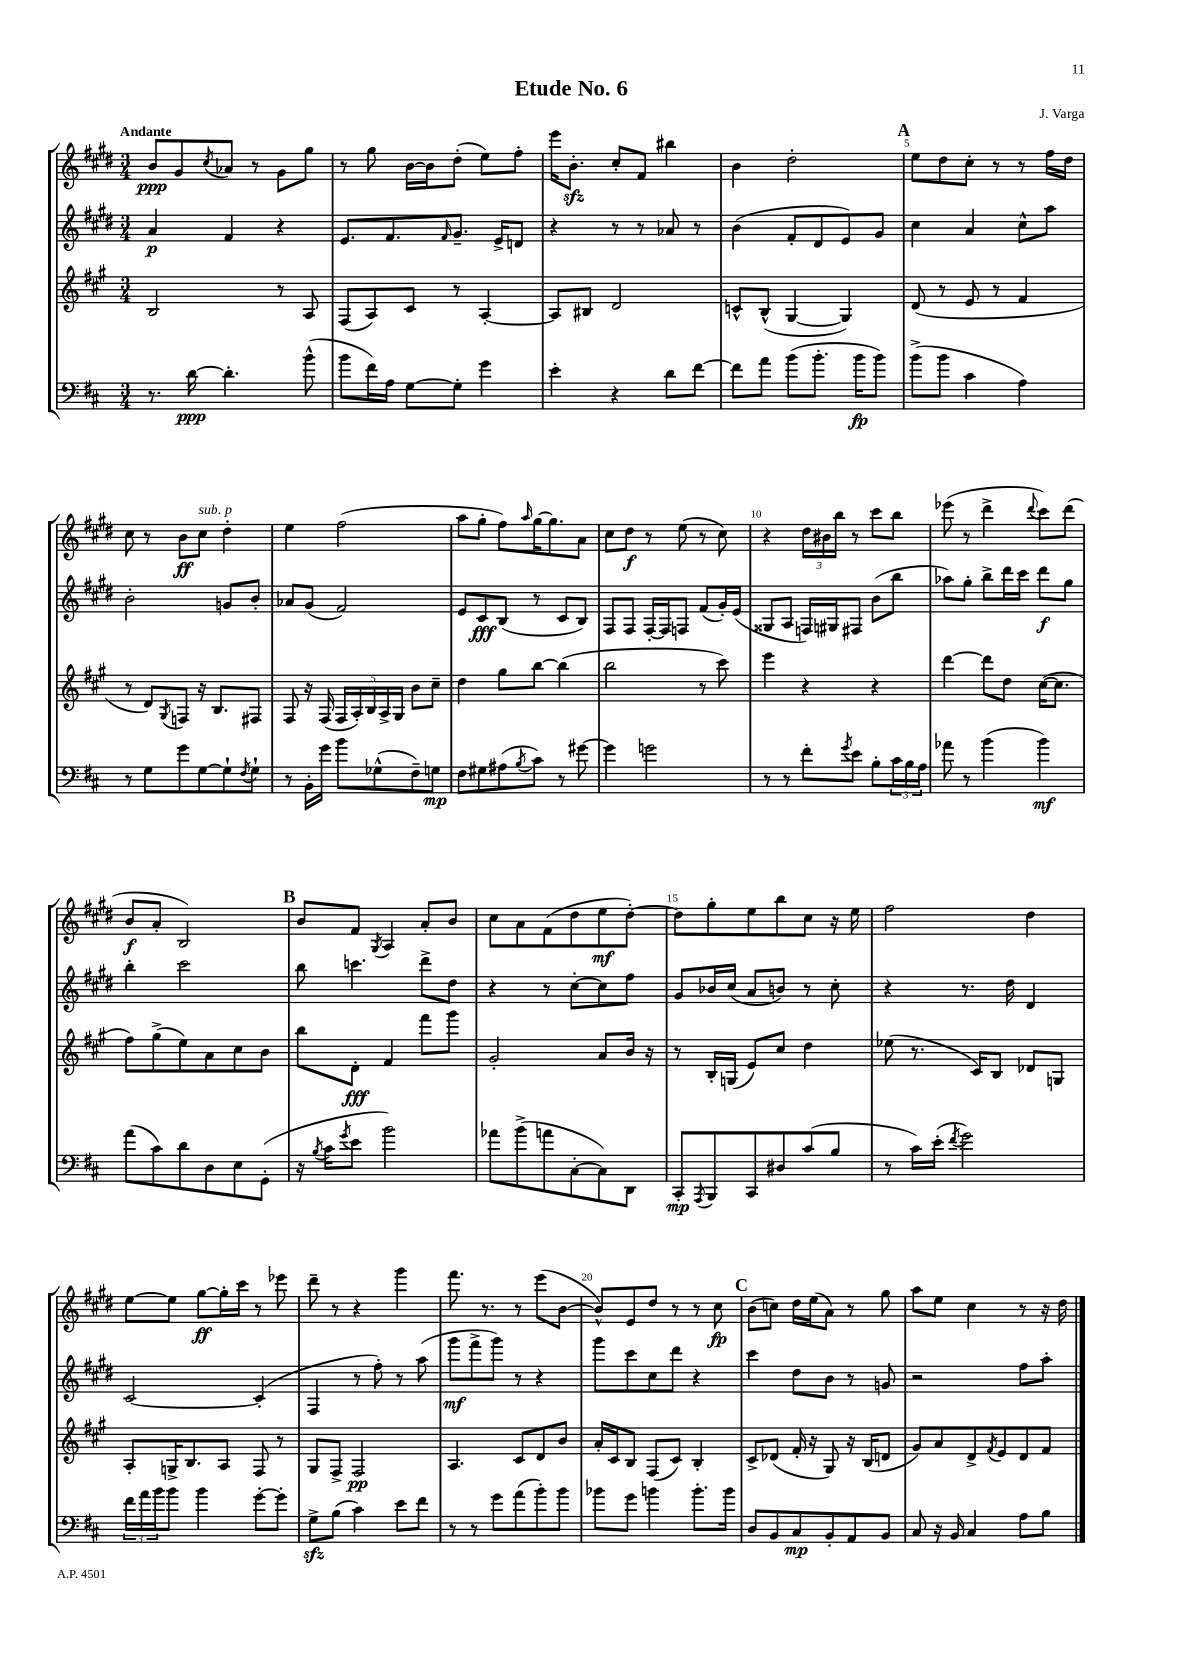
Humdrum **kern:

**kern	**kern	**kern	**kern
*staff4	*staff3	*staff2	*staff1
*clefF4	*clefG2	*clefG2	*clefG2
*k[f#c#]	*k[f#c#g#]	*k[f#c#g#d#]	*k[f#c#g#d#]
*M3/4	*M3/4	*M3/4	*M3/4
8.r	2B	4a	8b
.	.	.	8g#
[16d	.	.	.
.	.	.	8qcc#
4.d']	.	4f#	8a-
.	.	.	8r
.	8r	4r	8g#
(8b^^	8A	.	8gg#
=	=	=	=
8b	(8F#	8.e	8r
16f#)	8A)	.	8gg#
16A	.	8.f#	.
[8G	8c#	.	[16b
.	.	.	16b]
.	.	16qqf#	.
8G']	8r	8.g#~	(8dd#'
4g	[4A'	.	8ee)
.	.	16e^	.
.	.	8d	8ff#'
=	=	=	=
4e'	8A]	4r	16eee
.	.	.	8.b'
.	8B#	.	.
4r	2d	8r	8cc#'
.	.	8r	8f#
8d	.	8a-	4bb#
[8f#	.	8r	.
=	=	=	=
8f#]	8c^^	(4b	4b
8a	(8B^^	.	.
(8b	[4G#	8f#'	2dd#'
8.b'	.	8d#	.
.	4G#])	8e)	.
16b	.	.	.
8b)	.	8g#	.
=	=	=	=
(8b^	(8d	4cc#	8ee
8b	8r	.	8dd#
4c#	8e	4a	8cc#'
.	8r	.	8r
4A)	4f#	8cc#^^	8r
.	.	8aa	16ff#
.	.	.	16dd#
=	=	=	=
8r	8r	2b'	8cc#
8G	8d)	.	8r
.	8qG#	.	.
8g	8F	.	8b
[8G	16r	.	8cc#
.	8.B	.	.
8G`]	.	8g	4dd#'
8qF#	.	.	.
8G`	8F#	8b'	.
=	=	=	=
8r	8F#	8a-	4ee
16BB'	16r	(8g#	.
16g	(16F#	.	.
8b	20F#	2f#)	(2ff#
.	20A')	.	.
.	20B	.	.
(8G-^^	.	.	.
.	20A^	.	.
.	20G#	.	.
8F#~)	8b	.	.
8G	8cc#~	.	.
=	=	=	=
8F#	4dd	8e	8aa
8G#	.	8c#	8gg#'
(8A#	8gg#	(8B	8ff#)
8qB	.	.	16qqaa
8c#)	[8bb	8r	[16gg#
.	.	.	8.gg#]
8r	(4bb]	8c#	.
[8g#	.	8B)	8a
=	=	=	=
4g#]	2bb	8F#	8cc#
.	.	8F#	8dd#
2g	.	[16F#'	8r
.	.	16F#]	.
.	.	8F	(8ee
.	8r	(8f#	8r
.	8ccc#)	16g#')	8cc#)
.	.	(16e	.
=	=	=	=
8r	4eee	8G##	4r
8r	.	8A	.
8f#'	4r	16F)	24dd#
.	.	.	24b#
.	.	16G#	.
.	.	.	24bb
8qg	.	.	.
8e	.	8F#	8r
8B'	4r	(8b	8ccc#
24c#	.	8bb	8bb
24B	.	.	.
24A	.	.	.
=	=	=	=
8a-	[4ddd	8aa-)	(8eee-
8r	.	8gg#'	8r
(4b	8ddd]	8bb^	4ddd#^
.	8dd	16ddd#	.
.	.	16ccc#	.
.	.	.	8qqddd#
4b)	([16cc#	8ddd#	8ccc#)
.	8.cc#]	.	.
.	.	8gg#	(8ddd#
=	=	=	=
(8a	8ff#)	4bb'	8b
8c#)	(8gg#^	.	8a'
8d	8ee)	2ccc#	2B)
8D	8a	.	.
8E	8cc#	.	.
(8GG'	8b	.	.
=	=	=	=
16r	8bb	8bb	8b
8qB	.	.	.
16c#	.	.	.
8qg	.	.	.
8e	8d'	4.ccc	8f#
.	.	.	8qG#
2b)	4f#	.	4A
.	8fff#	8ddd#^	8a'
.	8ggg#	8dd#	8b
=	=	=	=
8a-	2g#'	4r	8cc#
(8b^	.	.	8a
8a	.	8r	(8f#
[8C#'	.	[8cc#'	8dd#
8C#])	8a	8cc#]	8ee
8DD	16b	8ff#	[8dd#')
.	16r	.	.
=	=	=	=
8CC#'	8r	8g#	8dd#]
8qAAA	.	.	.
8BBB	16B'	16b-	8gg#'
.	(16G	(16cc#	.
8CC#	8e)	8a	8ee
8D#	8cc#	8b)	8bb
(8c#	4dd	8r	8cc#
8B	.	8cc#'	16r
.	.	.	16ee
=	=	=	=
8r	(8ee-	4r	2ff#
16c#)	8.r	.	.
(16e'	.	.	.
8qf#	.	.	.
2g)	.	8.r	.
.	16c#)	.	.
.	8B	.	.
.	.	16dd#	.
.	8d-	4d#	4dd#
.	8G	.	.
=	=	=	=
24f#	8A'	[2c#	[8ee
24a	.	.	.
24b	.	.	.
8b	16G^	.	8ee]
.	8.B	.	.
4b	.	.	[8gg#
.	8A	.	16gg#']
.	.	.	16ccc#
[8g'	8F#	(4c#']	8r
8g']	8r	.	8eee-
=	=	=	=
8G^	8G#	4F#	8ddd#~
(8B	8F#^	.	8r
4c#)	2F#	8r	4r
.	.	8ff#')	.
8e	.	8r	4ggg#
8f#	.	(8aa	.
=	=	=	=
8r	4.A	8ggg#	8.fff#
8r	.	8fff#^	.
.	.	.	8.r
8g	.	8ggg#)	.
(8a	8c#	8r	8r
8b')	8d	4r	(8eee
8b	8b	.	[8b
=	=	=	=
8b-	16a'	8ggg#	8b^^])
.	16c#	.	.
8g	8B	8ccc#	8e
4b	(8F#	8cc#	8dd#
.	8c#)	8ddd#	8r
8.b'	4B'	4r	8r
.	.	.	8cc#
16b	.	.	.
=	=	=	=
8D	8c#^	4ccc#	(8b
8BB	(8d-	.	8cc)
8C#	16f#'	8dd#	16dd#
.	16r	.	(16ee
8BB'	8G#)	8b	8a)
8AA	16r	8r	8r
.	(16B	.	.
8BB	8d	8g	8gg#
=	=	=	=
8C#	8g#)	2r	8aa
16r	8a	.	8ee
16BB	.	.	.
4C#	8d^	.	4cc#
.	8qf#	.	.
.	8e	.	.
8A	8d	8ff#	8r
8B	8f#	8aa'	16r
.	.	.	16dd#
==	==	==	==
*-	*-	*-	*-
